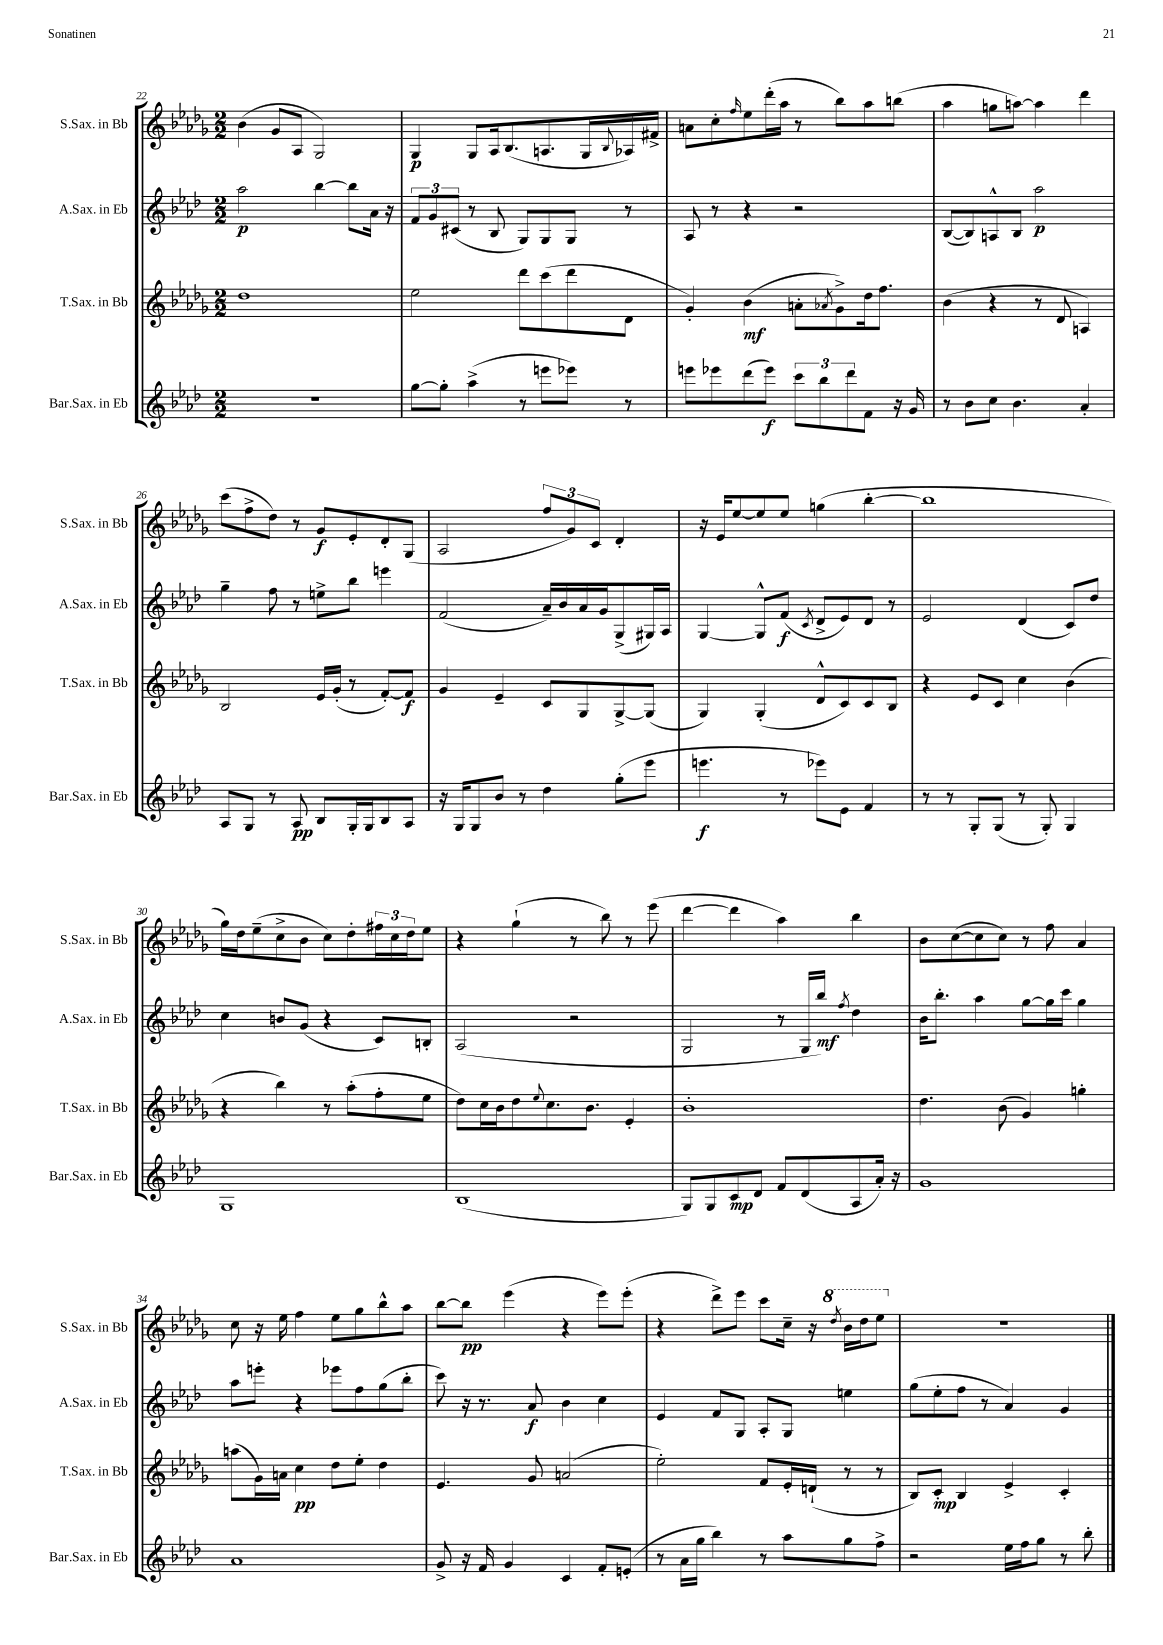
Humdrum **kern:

**kern	**kern	**kern	**kern
*staff4	*staff3	*staff2	*staff1
*clefG2	*clefG2	*clefG2	*clefG2
*k[b-e-a-d-]	*k[b-e-a-d-g-]	*k[b-e-a-d-]	*k[b-e-a-d-g-]
*M2/2	*M2/2	*M2/2	*M2/2
1r	1dd-	2aa-	(4b-
.	.	.	8g-
.	.	.	8A-
.	.	[4bb-	2G-)
.	.	8bb-]	.
.	.	16a-	.
.	.	16r	.
=	=	=	=
[8gg	2ee-	12f	4G-
.	.	12g	.
8gg']	.	.	.
.	.	(12c#	.
(4aa-^	.	8r	8G-
.	.	8B-	16A-
.	.	.	(8.B-
8r	8ddd-	8G)	.
8eee	(8ccc	8G	8.A
8eee-)	8ddd-	8G	.
.	.	.	16G-
.	.	.	8qqB-
8r	8d-	8r	16A-)
.	.	.	16f#^
=	=	=	=
8eee	4g-')	8A-	8a
8eee-	.	8r	8cc'
.	.	.	16qqff
(8ddd-	(4b-	4r	8ee-
8eee-)	.	.	(16ddd-'
.	.	.	16aa-
12ccc	8a'	2r	8r
12bb-	.	.	.
.	8qa-	.	.
.	8g-^)	.	8bb-)
12ddd-	.	.	.
8f	16dd-	.	8aa-
.	8.ff	.	.
16r	.	.	(8bb
16g	.	.	.
=	=	=	=
8r	(4b-	([8B-	4aa-
8b-	.	8B-])	.
8cc	4r	8A^^	8gg
4.b-	.	8B-	[8aa)
.	8r	2aa-	4aa]
.	8d-	.	.
4a-'	4A)	.	4ddd-
=	=	=	=
8A-	2B-	4gg~	(8ccc
8G	.	.	8ff^
8r	.	8ff	8dd-)
8A-	.	8r	8r
8B-	16e-	8ee^	8g-
.	(16g-'	.	.
16G'	8r	8bb-	8e-'
16G	.	.	.
8B-	[8f')	4eee	8d-'
8A-	8f]	.	(8G-
=	=	=	=
16r	4g-	(2f	2A-
16G	.	.	.
8G	.	.	.
8b-	4e-~	.	.
8r	.	.	.
4dd-	8c	16a-~)	12ff
.	.	16b-	.
.	.	.	12g-)
.	8G-	16a-	.
.	.	.	12c
.	.	16g	.
(8gg'	[8G-^	(8G^	4d-'
8eee-	(8G-]	16G#)	.
.	.	16A-	.
=	=	=	=
4.eee	4G-)	[4G	16r
.	.	.	16e-
.	.	.	[8ee-
.	(4G-'	8G^^]	8ee-]
8r	.	(8f	8ee-
.	.	8qc	.
8eee-)	8d-^^	8d-^	(4gg
8e-	8c)	8e-)	.
4f	8c	8d-	[4bb-'
.	8B-	8r	.
=	=	=	=
8r	4r	2e-	1bb-]
8r	.	.	.
8G'	8e-	.	.
(8G	8c	.	.
8r	4cc	(4d-	.
8G')	.	.	.
4G	(4b-	8c)	.
.	.	8dd-	.
=	=	=	=
1G	4r	4cc	16gg-)
.	.	.	16dd-
.	.	.	(8ee-~
.	4bb-)	8b	8cc^
.	.	(8g	8b-
.	8r	4r	8cc)
.	(8aa-'	.	8dd-'
.	8ff'	8c)	24ff#
.	.	.	24cc
.	.	.	24dd-
.	8ee-	8B'	8ee-
=	=	=	=
(1B-	8dd-)	(2A-	4r
.	16cc	.	.
.	16b-	.	.
.	8dd-	.	(4gg-`
.	8qqee-	.	.
.	8.cc	.	.
.	.	2r	8r
.	8.b-	.	.
.	.	.	8bb-)
.	4e-'	.	8r
.	.	.	(8eee-
=	=	=	=
8G)	1b-'	2G	[4ddd-
8G	.	.	.
8c	.	.	4ddd-]
8d-	.	.	.
8f	.	8r	4aa-)
(8d-	.	16G	.
.	.	16bb-)	.
.	.	8qff	.
8A-	.	4dd-	4bb-
16a-')	.	.	.
16r	.	.	.
=	=	=	=
1g	4.dd-	16b-	8b-
.	.	8.bb-'	.
.	.	.	([8cc
.	.	4aa-	8cc]
.	(8b-	.	8cc)
.	4g-)	[8gg	8r
.	.	16gg]	8ff
.	.	16ccc	.
.	4gg'	4gg	4a-
=	=	=	=
1a-	(8aa	8aa-	8cc
.	16g-)	8eee'	16r
.	16a	.	16ee-
.	4cc	4r	4ff
.	8dd-	8eee-	8ee-
.	8ee-'	8ff	8gg-
.	4dd-	(8gg	8bb-^^
.	.	8bb-'	8aa-
=	=	=	=
8g^	4.e-	8ccc)	[8bb-
16r	.	16r	8bb-]
16f	.	8.r	.
4g	.	.	(4eee-
.	8g-	8a-	.
4c	(2a	4b-	4r
8f'	.	4cc	8eee-)
(8e'	.	.	(8eee-'
=	=	=	=
8r	2ee-')	4e-	4r
16a-	.	.	.
16gg	.	.	.
4bb-)	.	8f	8ddd-^)
.	.	8G	8eee-
8r	8f	8A-'	8ccc
8aa-	16e-'	8G	16cc~
.	(16d`	.	16r
.	.	.	8qddd-
8gg	8r	4ee	16bb-
.	.	.	16ddd-
8ff^	8r	.	8eee-
=	=	=	=
2r	8B-)	(8gg	1r
.	8c'	8ee-'	.
.	4B-	8ff	.
.	.	8r	.
16ee-	4e-^	4a-)	.
16ff	.	.	.
8gg	.	.	.
8r	4c'	4g	.
8bb-'	.	.	.
==	==	==	==
*-	*-	*-	*-
